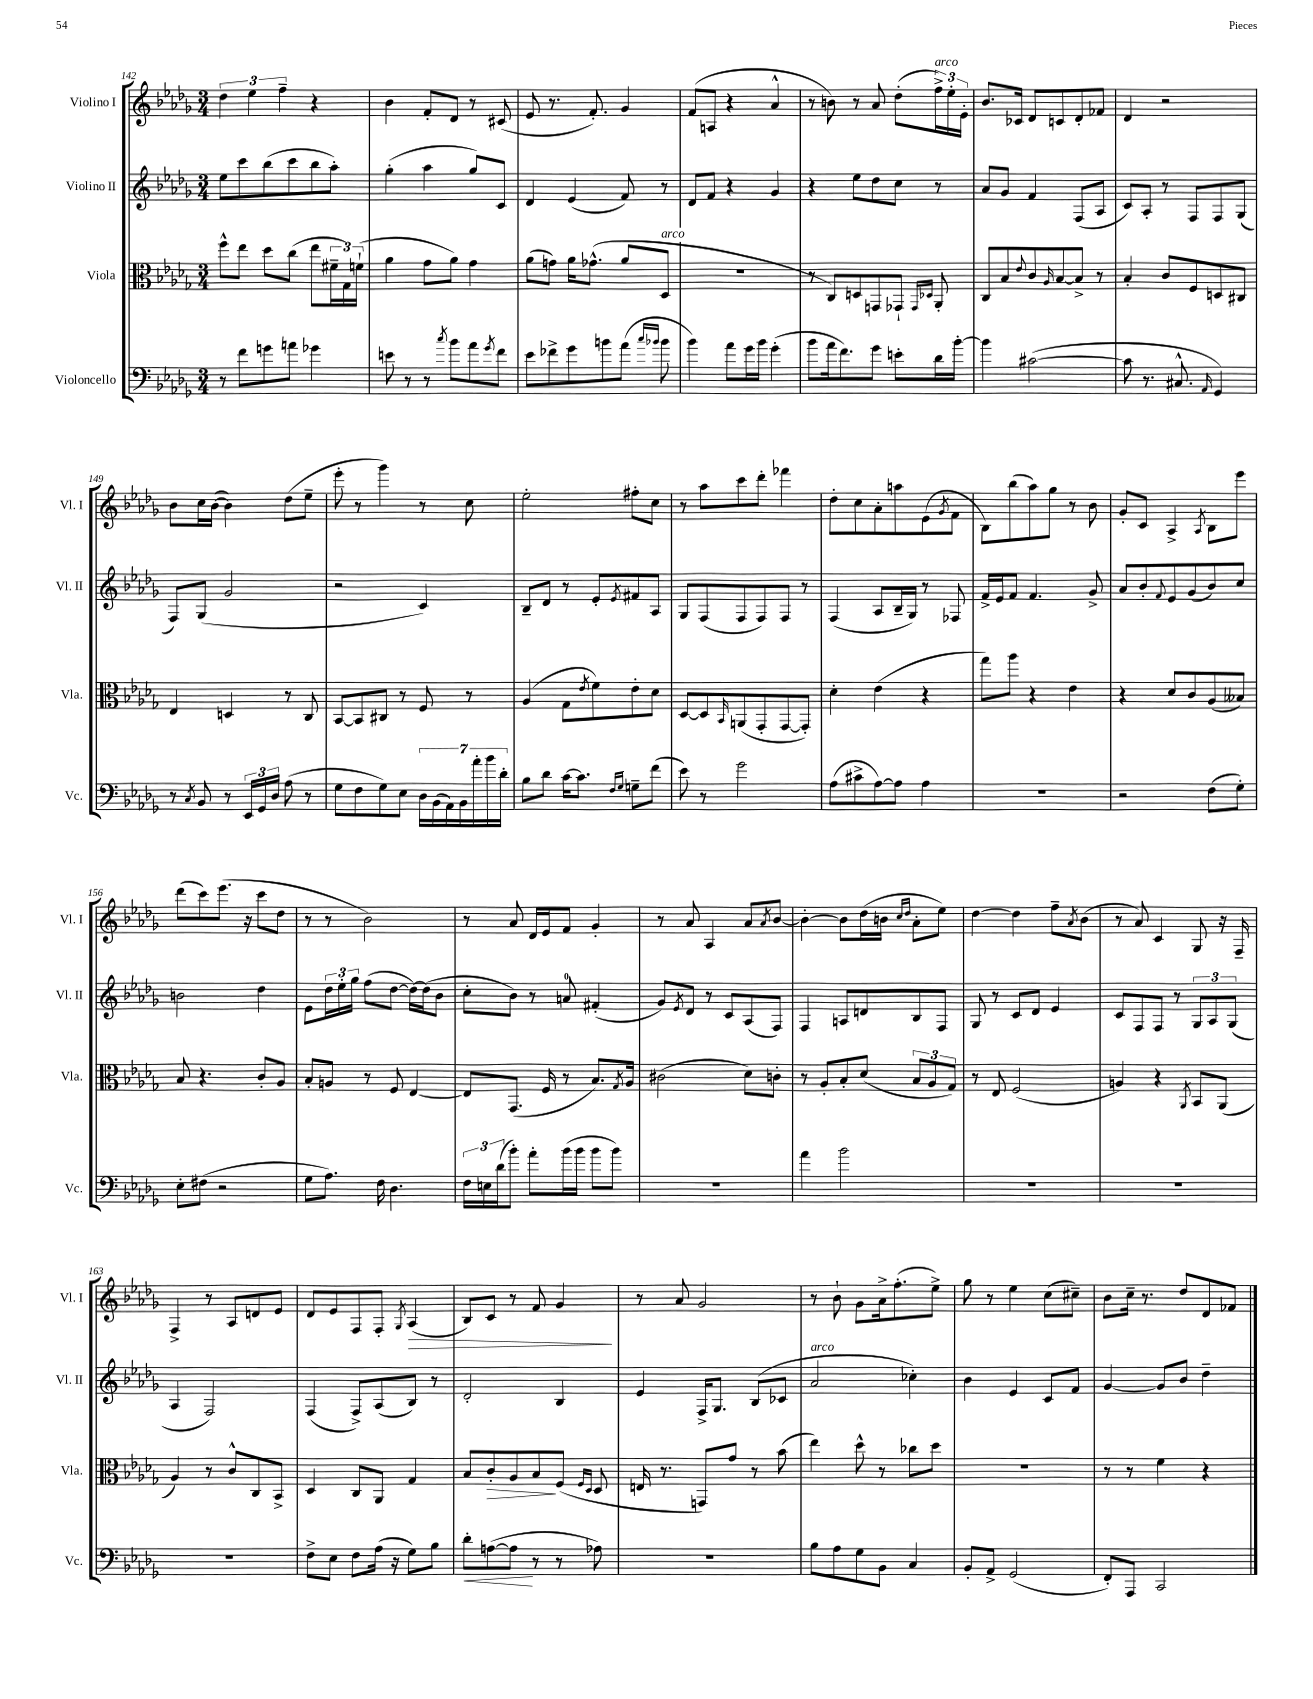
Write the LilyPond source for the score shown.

<<
\new StaffGroup <<
\new Staff = "s0" \with { instrumentName = "Violino I" shortInstrumentName = "Vl. I" } {
    \clef treble \key des \major \numericTimeSignature \time 3/4
    \tuplet 3/2 { des''4 ees''4 f''4-- } r4 |
    bes'4 f'8-. des'8 r8 cis'8( |
    ees'8 r8. f'8.-.) ges'4 |
    f'8( a8 r4 aes'4-^ |
    r8 b'8) r8 aes'8 des''8-.( \tuplet 3/2 { f''16->^\markup { \italic "arco" }) ees''16-. ees'16-. } |
    bes'8. ces'16 des'8 c'8 des'8-. fes'8 |
    des'4 r2 |
    bes'8 c''16 bes'16~( bes'4) des''8( ees''8-- |
    ees'''8-. r8 ges'''4) r8 c''8 |
    ees''2-. fis''8-. c''8 |
    r8 aes''8 c'''8 des'''8-. fes'''4 |
    des''8-. c''8 aes'8-. a''8 ees'8( \acciaccatura { ges'8 } f'8 |
    bes8) bes''8( aes''8) ges''8 r8 bes'8 |
    ges'8-. c'8 aes4-> \acciaccatura { aes8 } bes8 ees'''8 |
    des'''8( c'''8) ees'''8.( r16 c'''8 des''8 |
    r8 r8 bes'2) |
    r8 aes'8 des'16 ees'16 f'8 ges'4-. |
    r8 aes'8 aes4 aes'8 \acciaccatura { aes'8 } bes'8~ |
    bes'4~-. bes'8 des''16( b'16 \grace { c''16 des''16 } aes'8-. ees''8) |
    des''4~ des''4 f''8-- \acciaccatura { aes'8 } bes'8( |
    r8 aes'8) c'4 ges8 r16 f16-- |
    f4-> r8 aes8 d'8 ees'8 |
    des'8 ees'8 f8 f8-. \acciaccatura { ges8 } aes4\>( |
    bes8) c'8 r8 f'8 ges'4\! |
    r8 aes'8 ges'2 |
    r8 bes'8-! ges'8 aes'16-> f''8.-.( ees''8->) |
    ges''8 r8 ees''4 c''8( cis''8--) |
    bes'8 c''16-- r8. des''8 des'8 fes'8 \bar "|." |
}
\new Staff = "s1" \with { instrumentName = "Violino II" shortInstrumentName = "Vl. II" } {
    \clef treble \key des \major \numericTimeSignature \time 3/4
    ees''8 c'''8 bes''8( c'''8 bes''8 aes''8-.) |
    ges''4-.( aes''4 ges''8) c'8 |
    des'4 ees'4( f'8) r8 |
    des'8 f'8 r4 ges'4 |
    r4 ees''8 des''8 c''8 r8 |
    aes'8 ges'8 f'4 f8( aes8 |
    c'8) aes8-. r8 f8 f8 ges8( |
    f8) ges8( ges'2 |
    r2 c'4) |
    bes8-- des'8 r8 ees'8-. \acciaccatura { ees'8 } fis'8 aes8 |
    ges8 f8( f8 f8) f8 r8 |
    f4( aes8 bes16-- ges16) r8 fes8 |
    f'16-> ees'16 f'8 f'4. ges'8-> |
    aes'8 bes'8-. \appoggiatura { f'8 } ees'8 ges'8( bes'8) c''8 |
    b'2 des''4 |
    ees'8 \tuplet 3/2 { des''16 ees''16-. ges''16 } f''8( des''8~ des''16~) des''16( bes'8 |
    c''8-. bes'8) r8 a'8-0 fis'4-.( |
    ges'8) \acciaccatura { ees'8 } des'8 r8 c'8 aes8( f8) |
    f4 a8 d'8 bes8 f8 |
    ges8 r8 c'8 des'8 ees'4 |
    c'8 f8 f8 r8 \tuplet 3/2 { ges8 aes8 ges8( } |
    aes4 f2) |
    f4( f8->) aes8( bes8) r8 |
    des'2-. bes4 |
    ees'4 f16-> ges8. bes8( ces'8 |
    aes'2^\markup { \italic "arco" } ces''4-.) |
    bes'4 ees'4 c'8 f'8 |
    ges'4~ ges'8 bes'8 des''4-- \bar "|." |
}
\new Staff = "s2" \with { instrumentName = "Viola" shortInstrumentName = "Vla." } {
    \clef alto \key des \major \numericTimeSignature \time 3/4
    f''8-^ ees''8 des''8 c''8( ees''8 \tuplet 3/2 { fis'16-- ges16) f'16-!( } |
    aes'4 ges'8 aes'8) ges'4 |
    aes'8( g'8) aes'16 ges'8.-^( aes'8 des8^\markup { \italic "arco" } |
    R2. |
    r8 c8) d8 g,8 ges,8-! \grace { ges,16 des16 } aes,8-. |
    c8 bes8 \appoggiatura { ees'8 } c'8 \grace { aes16 } bes8~ bes8-> r8 |
    bes4-. c'8 f8 d8 cis8 |
    ees4 d4 r8 c8 |
    bes,8~ bes,8 cis8 r8 f8 r8 |
    aes4( ges8 \acciaccatura { ees'8 } f'8) ees'8-. des'8 |
    des8~ des8 \grace { bes,16 } a,8( ges,8-. ges,8~ ges,8-.) |
    des'4-. ees'4( r4 |
    ges''8) aes''8 r4 ees'4 |
    r4 des'8 c'8 aes8( beses8) |
    bes8 r4. c'8-. aes8 |
    bes8-. a8 r8 f8 ees4~ |
    ees8 ges,8.( f16 r8 bes8.) \acciaccatura { ges8 } aes16 |
    cis'2( des'8) c'8-. |
    r8 aes8-. bes8-. des'8( \tuplet 3/2 { bes8 aes8 ges8) } |
    r8 ees8 f2( |
    a4) r4 \acciaccatura { aes,8 } bes,8 aes,8( |
    aes4) r8 c'8-^ c8 bes,8-> |
    des4 c8 aes,8 ges4 |
    bes8 c'8-.\> aes8 bes8\! f8( \grace { f16 des16 } des8 |
    e16 r8. g,8) ges'8 r8 bes'8( |
    ees''4) des''8-^ r8 ces''8 des''8 |
    R2. |
    r8 r8 f'4 r4 \bar "|." |
}
\new Staff = "s3" \with { instrumentName = "Violoncello" shortInstrumentName = "Vc." } {
    \clef bass \key des \major \numericTimeSignature \time 3/4
    r8 f'8 g'8 a'8 ges'4 |
    e'8 r8 r8 \acciaccatura { c''8 } bes'8 aes'8 \acciaccatura { ges'8 } f'8 |
    ees'8 fes'8-> ges'8 b'8 aes'8( \grace { c''16 bes'16 } bes'8 |
    bes'4) aes'8 ges'16 bes'16 ges'4-.( |
    bes'8 aes'16 f'8.) ges'8 e'8-. des'16 bes'16~-. |
    bes'4 cis'2~( |
    cis'8 r8. cis8.-^ \grace { aes,16 } ges,4) |
    r8 \acciaccatura { c8 } bes,8 r8 \tuplet 3/2 { ees,16 ges,16 des16 } aes8( r8 |
    ges8 f8 ges8) ees8 \tuplet 7/4 { des16 bes,16( aes,16) bes,16 aes'16-. bes'16 des'16-. } |
    bes8 des'8 c'16~ c'8. \grace { f16 ges16 } g8-- f'8( |
    ees'8) r8 ges'2 |
    aes8( cis'8-> aes8~) aes8 aes4 |
    R2. |
    r2 f8( ges8-.) |
    ees8-. fis8( r2 |
    ges8 aes8.) f16 des4. |
    \tuplet 3/2 { f16 e16 des'16( } bes'8-.) aes'8-. bes'16( bes'16 bes'8 bes'8) |
    R2. |
    aes'4 bes'2 |
    R2. |
    R2. |
    R2. |
    f8-> ees8 f8 aes16( r16 ges8) bes8 |
    des'8-.\< a8~( a8\! r8 r8 aes8) |
    R2. |
    bes8 aes8 ges8 bes,8 c4 |
    bes,8-. aes,8-> ges,2( |
    f,8-.) aes,,8 c,2 \bar "|." |
}
>>
>>
\layout { \context { \Score currentBarNumber = #142 } }
